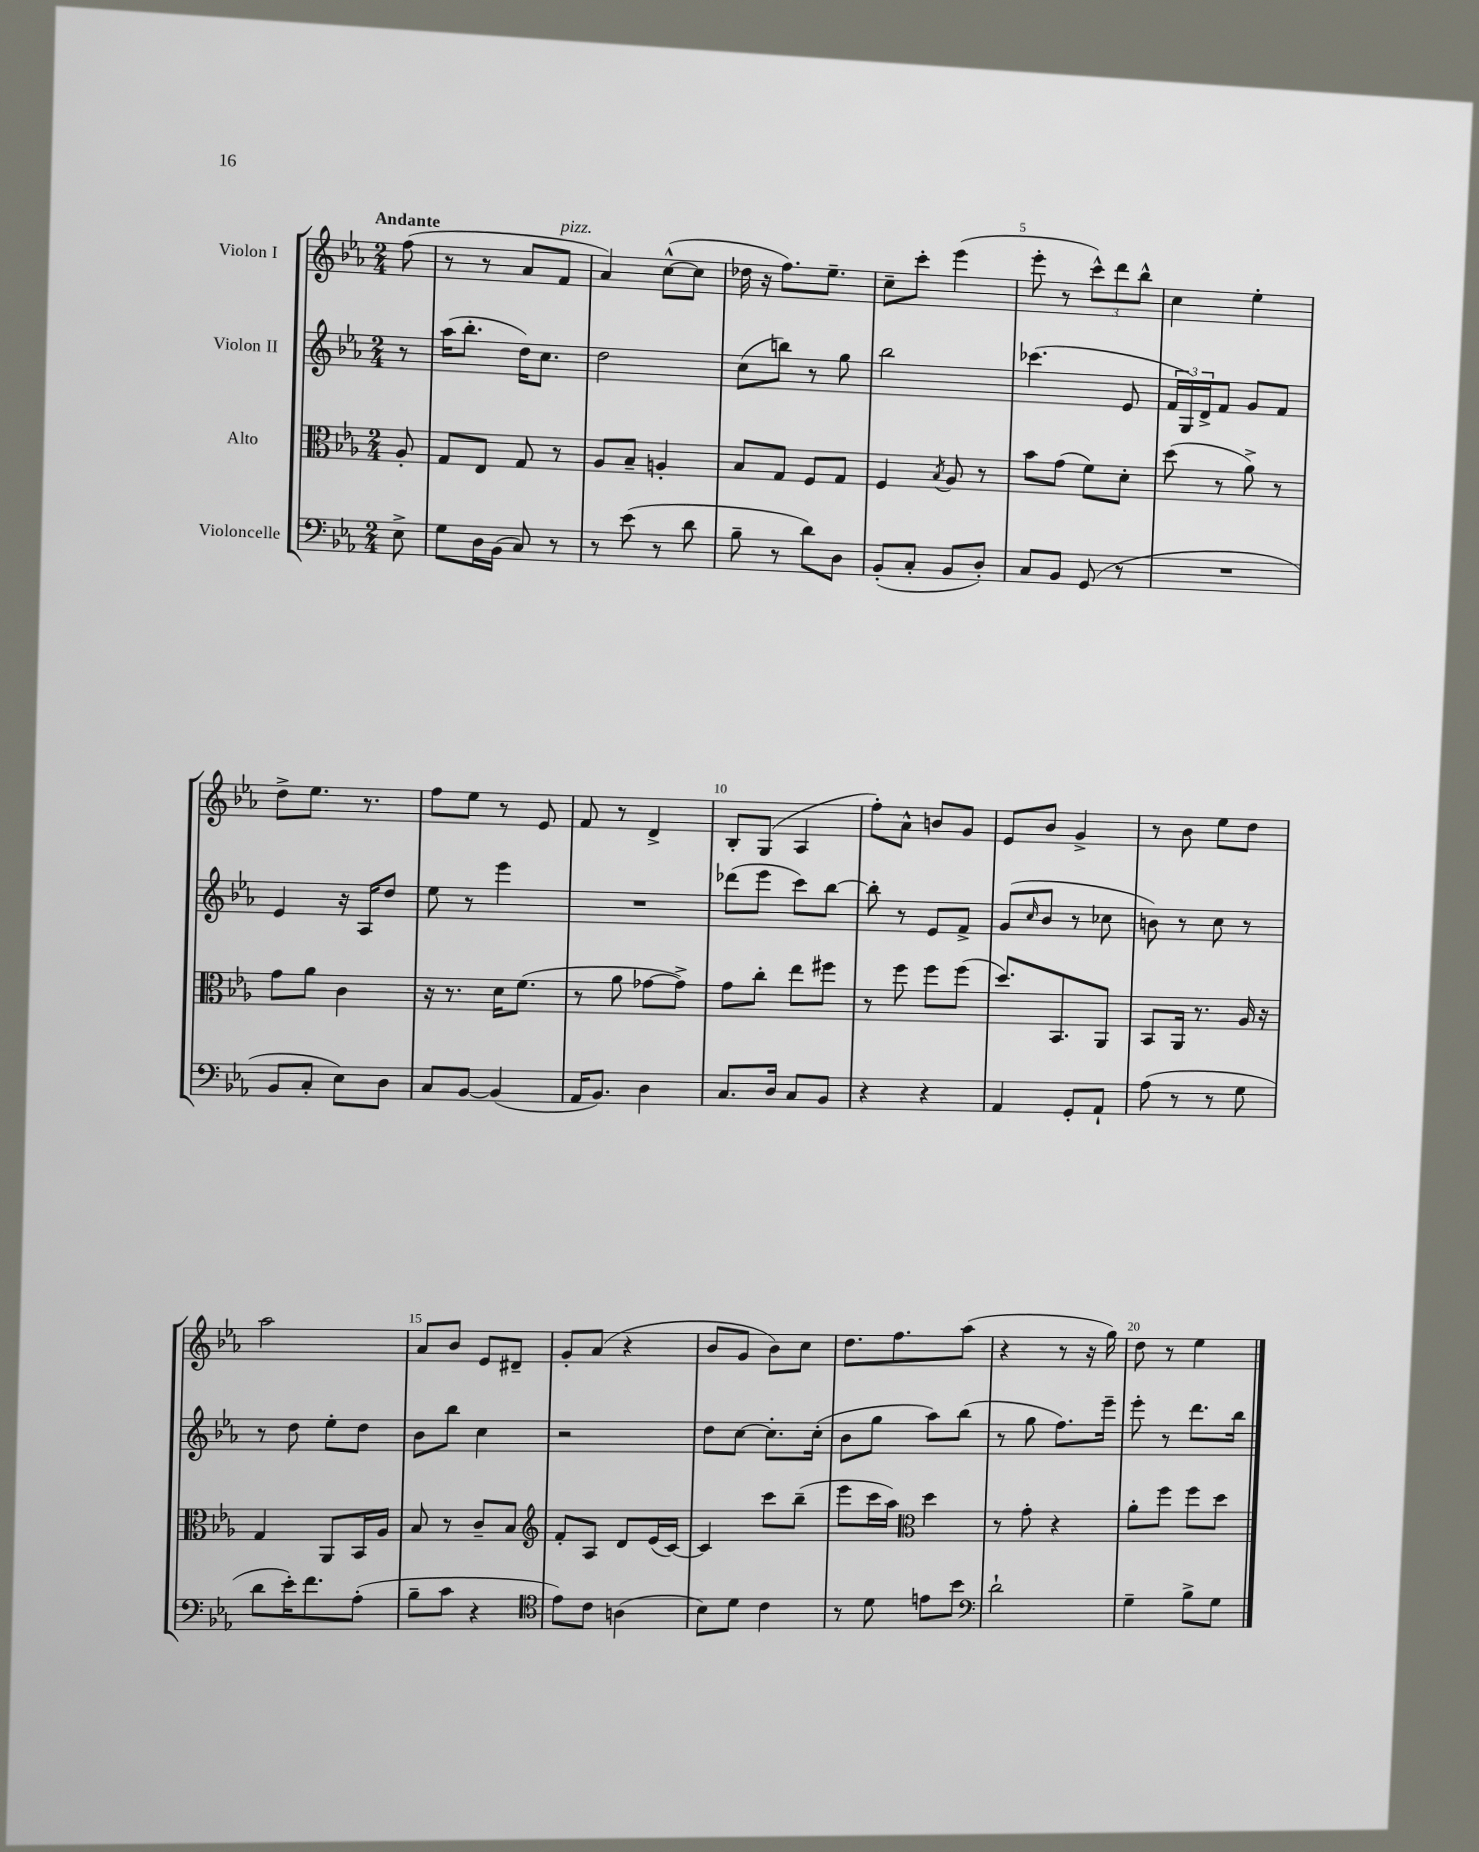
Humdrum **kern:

**kern	**kern	**kern	**kern
*staff4	*staff3	*staff2	*staff1
*clefF4	*clefC3	*clefG2	*clefG2
*k[b-e-a-]	*k[b-e-a-]	*k[b-e-a-]	*k[b-e-a-]
*M2/4	*M2/4	*M2/4	*M2/4
8E-^\	8A-'/	8r	(8ff\
=	=	=	=
8G\L	8G/L	(16aa-\LK	8r
.	.	8.bb-'\J	.
16D\L	8E-/J	.	8r
(16BB-\JJ	.	.	.
8C/)	8G/	16dd\LK)	8a-/L
.	.	8.cc\J	.
8r	8r	.	8f/J
=	=	=	=
8r	8A-/L	2dd\	4a-/)
(8e-\	8B-~/J	.	.
8r	4A'/	.	([8cc^^\L
8d\	.	.	8cc\]J
=	=	=	=
8B-~\	8B-/L	(8cc\L	16dd-\
.	.	.	16r
8r	8G/J	8bb\J)	8.ff\L)
8d\L)	8F/L	8r	.
.	.	.	8.ee-~\J
8D\J	8G/J	8gg\	.
=	=	=	=
(8BB-'/L	4F/	2bb-\	8cc~\L
8C'/J	.	.	8ccc'\J
.	8qB-/	.	.
8BB-/L	8A-/	.	(4eee-\
8D'/J)	8r	.	.
=	=	=	=
8C/L	8b-\L	(4.ccc-\	8eee-'\
8BB-/J	(8g\J	.	8r
(8GG/	8f\L)	.	12ccc^^\L)
.	.	.	12ddd\
8r	8d'\J	8e-/	.
.	.	.	12bb-^^\J
=	=	=	=
2r	(8dd\	24f/LL	4cc\
.	.	24G/)	.
.	.	24d^/J	.
.	8r	8f/J	.
.	8a-^\)	8g/L	4ee-'\
.	8r	8f/J	.
=	=	=	=
8BB-/L	8g\L	4e-/	8dd^\L
8C'/J	8a-\J	.	8.ee-\J
8E-\L)	4c\	16r	.
.	.	16A-/LK	8.r
8D\J	.	8dd/J	.
=	=	=	=
8C/L	16r	8ee-\	8ff\L
.	8.r	.	.
[8BB-/J	.	8r	8ee-\J
(4BB-/]	16d\LK	4eee-\	8r
.	(8.f\J	.	.
.	.	.	8e-/
=	=	=	=
16AA-/LK	8r	2r	8f/
8.BB-/J)	.	.	.
.	8a-\	.	8r
4D\	[8g-\L	.	4d^/
.	8g-^\]J)	.	.
=	=	=	=
8.C/L	8g\L	(8ddd-\L	8B-'/L
.	8cc'\J	8eee-\J	(8G/J
16D/Jk	.	.	.
8C/L	8ee-\L	8ccc\L)	4A-/
8BB-/J	8ff#\J	[8bb-\J	.
=	=	=	=
4r	8r	8bb-'\]	8ff'\L)
.	8ff\	8r	8a-^^\J
4r	8ff\L	8e-/L	8b/L
.	(8ff\J	8f^/J	8g/J
=	=	=	=
4AA-/	8.dd/L)	(8g/L	8e-/L
.	.	16qqcc/	.
.	.	8b-/J	8b-/J
.	8.BB-/	.	.
8GG'/L	.	8r	4g^/
8AA-`/J	8AA-/J	8cc-\	.
=	=	=	=
(8A-\	8BB-/L	8b\)	8r
8r	16AA-/Jk	8r	8b-\
.	8.r	.	.
8r	.	8cc\	8ee-\L
8G\	16A-/	8r	8dd\J
.	16r	.	.
=	=	=	=
8d\L	4G/	8r	2aa-\
16e-'\K)	.	8dd\	.
8.f\	.	.	.
.	8AA-/L	8ee-'\L	.
(8A-'\J	16BB-/L	8dd\J	.
.	16A-/JJ	.	.
=	=	=	=
8B-~\L	8B-/	8b-\L	8a-/L
8c\J	8r	8bb-\J	8b-/J
4r	8c~/L	4cc\	8e-/L
.	8B-/J	.	8d#~/J
=	=	=	=
*clefC4	*clefG2	*	*
8e-\L)	8f'/L	2r	8g'/L
8c\J	8A-/J	.	(8a-/J
(4A\	8d/L	.	4r
.	(16e-/L	.	.
.	[16c/JJ)	.	.
=	=	=	=
8B-\L)	4c/]	8dd\L	8b-/L
8d\J	.	[8cc\J	8g/J
4c\	8ccc\L	8.cc'\]L	8b-\L)
.	(8bb-~\J	.	8cc\J
.	.	(16cc'\Jk	.
=	=	=	=
8r	8eee-\L	8b-\L	8.dd\L
8d\	16ccc\L	8gg\J	.
.	16aa-\JJ)	.	8.ff\
*	*clefC3	*	*
8e\L	4dd\	8aa-\L)	.
8b-\J	.	(8bb-\J	(8aa-\J
=	=	=	=
*clefF4	*	*	*
2d`\	8r	8r	4r
.	8g'\	8gg\	.
.	4r	8.ff\L)	8r
.	.	.	16r
.	.	16eee-~\Jk	16gg\)
=	=	=	=
4G~\	8a-'\L	8eee-'\	8dd\
.	8ff\J	8r	8r
8B-^\L	8ff\L	8.ddd\L	4ee-\
8G\J	8dd\J	.	.
.	.	16bb-\Jk	.
==	==	==	==
*-	*-	*-	*-
